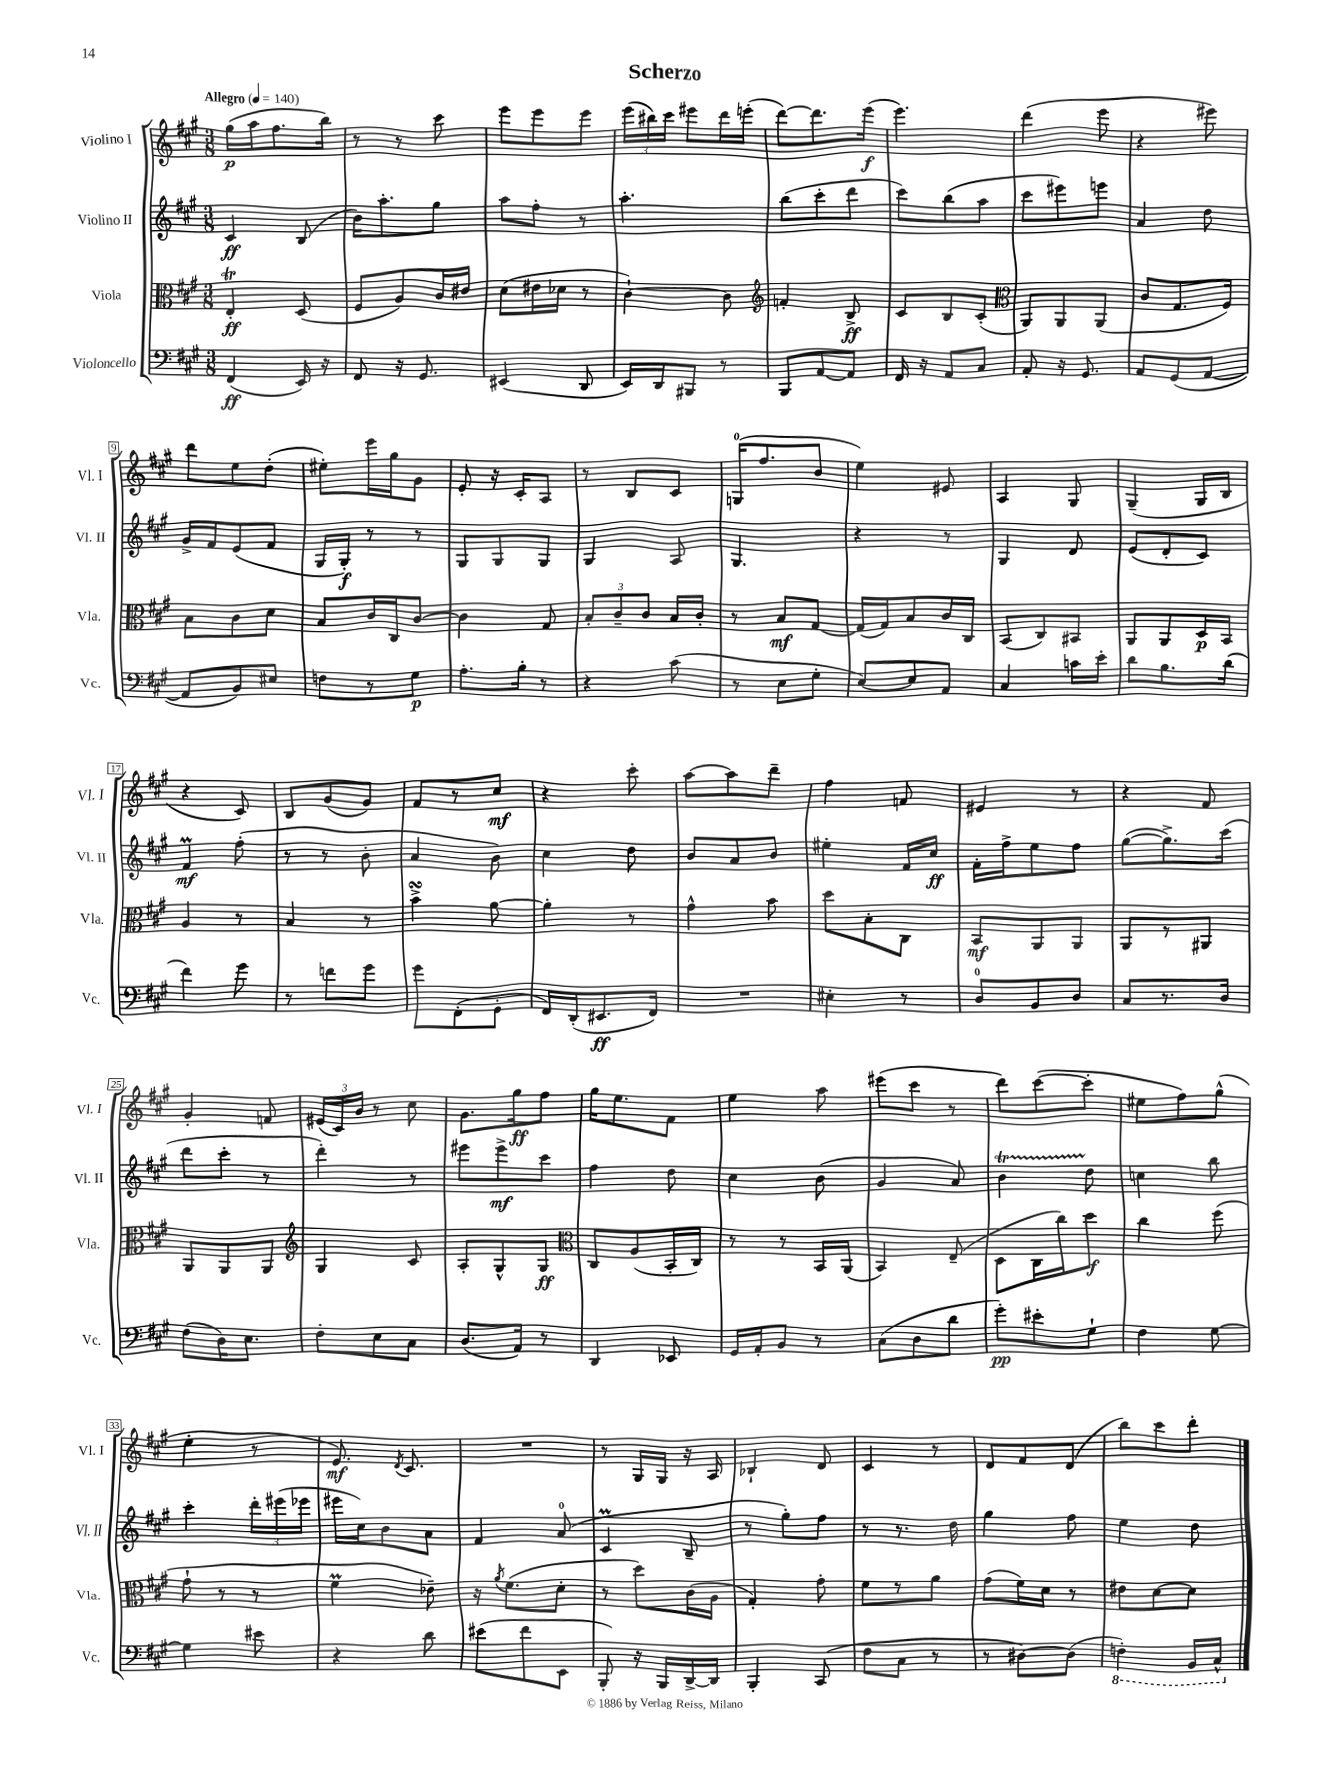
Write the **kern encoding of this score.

**kern	**kern	**kern	**kern
*staff4	*staff3	*staff2	*staff1
*clefF4	*clefC3	*clefG2	*clefG2
*k[f#c#g#]	*k[f#c#g#]	*k[f#c#g#]	*k[f#c#g#]
*M3/8	*M3/8	*M3/8	*M3/8
*MM140	*MM140	*MM140	*MM140
(4FF#	4E'	4c#	(16gg#
.	.	.	16aa
.	.	.	8.ff#
16EE)	(8D	(8B	.
16r	.	.	16bb)
=	=	=	=
8FF#	8F#	16b)	8r
.	.	8.aa'	.
16r	8A)	.	8r
8.GG#	.	.	.
.	16c#	8gg#	8ccc#
.	16e#	.	.
=	=	=	=
(4EE#	(8d	8aa	8eee
.	16e#	8ff#'	8eee
.	16d-	.	.
8DD	8r	8r	8eee
=	=	=	=
16EE)	[4c#`)	4.aa'	(24eee
.	.	.	24bb#)
16DD	.	.	.
.	.	.	24ccc#
8BBB#	.	.	8eee#
8r	8c#]	.	16ddd
.	.	.	(16eee'
=	=	=	=
*	*clefG2	*	*
8BBB	4f'	(8bb	[8ddd)
[8AA	.	8ccc#'	8.ddd]
8AA]	8B^	8ddd	.
.	.	.	(16eee
=	=	=	=
16FF#	8c#	8ccc#)	4.eee)
16r	.	.	.
8AA	8B	(8bb	.
8C#	(8c#'	8aa	.
=	=	=	=
*	*clefC3	*	*
8AA'	8AA)	8ccc#	(4ddd
16r	8AA	8eee#)	.
8.GG#	.	.	.
.	(8AA	8eee	8eee
=	=	=	=
8AA	8c#	4a	4r
(8GG#	8.G#	.	.
[8AA	.	8dd	8eee#)
.	16F#)	.	.
=	=	=	=
8AA]	8B	16g#^	8ddd
.	.	16f#	.
8BB)	8c#	(8e	8ee
8E#	8d	8f#	(8dd'
=	=	=	=
8F	8B	16G#	8ee#')
.	.	16G#')	.
8r	16c#	8r	16eee
.	16C#	.	16gg#
8G#	[8c#	8r	8g#
=	=	=	=
8.A'	4c#]	8G#	8e'
.	.	8G#	16r
16B'	.	.	16c#'
8r	8G#	8G#	8A
=	=	=	=
4r	12B'	4G#	8r
.	12c#~	.	.
.	.	.	8B
.	12c#	.	.
(8c#	16B	8A	8c#
.	16c#'	.	.
=	=	=	=
8r	8r	4.G#	(16G
.	.	.	8.ff#
8E	8B	.	.
8G#'	[8G#	.	8b
=	=	=	=
[8E)	(16G#]	4r	4ee)
.	16G#)	.	.
8E]	8B	.	.
8AA	16c#	8r	8e#
.	16C#	.	.
=	=	=	=
4C#	(8BB	4G#	4A
.	8C#)	.	.
16c	8BB#	8d	8G#
16e'	.	.	.
=	=	=	=
8d	8AA	(8e	(4G#~
8.B	8AA	8d'	.
.	16D	8c#)	16G#
(16d	16BB	.	16B
=	=	=	=
4f#)	4A	4f#	4r
8g#	8r	(8ff#'	8c#)
=	=	=	=
8r	4B	8r	8B
8f	.	8r	(8g#
8g#	8r	8b'	8g#)
=	=	=	=
8g#	4b^	4a	8f#
(8FF#'	.	.	8r
8GG#'	[8a	8b)	8cc#
=	=	=	=
16FF#)	4a']	4cc#	4r
(16DD'	.	.	.
8.EE#	.	.	.
.	8r	8dd	8ccc#'
16FF#)	.	.	.
=	=	=	=
4.r	4g#^^	8b	[8aa
.	.	8a	8aa]
.	8b	8b	8ddd~
=	=	=	=
4E#'	8dd	4ee#'	4ff#
.	8B'	.	.
8r	8C#	16f#	8f
.	.	16cc#	.
=	=	=	=
8D	8BB	16f#'	4e#
.	.	16ff#^	.
8BB	8AA	8ee	.
8D	8AA	8ff#	8r
=	=	=	=
8C#	8AA	([8gg#	4r
8.r	8r	8.gg#^])	.
.	8AA#	.	8f#
16D	.	(16ccc#	.
=	=	=	=
(8F#	8AA	8ddd	4g#'
16D)	8AA	8ccc#'	.
8.E	.	.	.
.	8AA	8r	8f
=	=	=	=
*	*clefG2	*	*
8F#'	4G#	4ddd')	(24e#
.	.	.	24c#)
.	.	.	24b
8E	.	.	8r
8C#	8c#	8r	8cc#
=	=	=	=
(8.D	8A'	8eee#	8.g#
.	8G#^^	8eee#^	.
16AA)	.	.	16gg#
8r	8G#	8ccc#	8ff#
=	=	=	=
*	*clefC3	*	*
4DD	8C#	4ff#	16gg#
.	.	.	8.ee
.	(8A	.	.
8EE-	16BB'	8dd	8f#
.	16C#)	.	.
=	=	=	=
16GG#	8r	4cc#	4ee
16AA'	.	.	.
8BB	8r	.	.
8r	16BB	(8b	8aa
.	(16AA	.	.
=	=	=	=
(8C#	4BB)	4g#	(8eee#
8D	.	.	8ccc#
8d	(8E~	8a)	8r
=	=	=	=
8g#')	8D	4b	8ddd)
8e#'	16C#	.	([8ccc#
.	16cc#)	.	.
8G#`	8dd	8dd	8ccc#']
=	=	=	=
4F#	4cc#	4cc	8ee#
.	.	.	8ff#)
[8G#	(8ff#	8bb	(8gg#^^
=	=	=	=
4G#]	8g#`	4ccc#'	4ee'
.	8r	.	.
8e#	8r	24ddd'	8r
.	.	(24eee#	.
.	.	24eee-	.
=	=	=	=
4r	4f#	16eee#	8.e)
.	.	16cc#)	.
.	.	8b	.
.	.	.	8qd
.	.	.	8.c#
8d	8e-~)	8a	.
=	=	=	=
(8e#	16r	4f#	4.r
.	8qa	.	.
.	(8.f#	.	.
8f#	.	.	.
8EE	8d'	(8a	.
=	=	=	=
8BBB')	8r	4c#	8r
16r	8dd)	.	16G#
16BBB	.	.	16G#
[16DD^	(16c#	8B~	16r
16DD]	16A	.	16A
=	=	=	=
4BBB'	4G#')	8r	4B-`
.	.	8gg#')	.
(8CC#	8g#'	8ff#	8d
=	=	=	=
8F#	8f#	8r	4c#
8C#	8r	8.r	.
8r	8a	.	8r
.	.	16dd	.
=	=	=	=
8r	(8g#	4gg#	8d
[8D#)	16f#)	.	8f#
.	16d	.	.
(8D#]	8r	8ff#	(8d
=	=	=	=
4FF')	8e#	4ee	8bb)
.	[8d	.	8ccc#
16BBB	8d]	8dd	8ddd'
16CC#^^	.	.	.
==	==	==	==
*-	*-	*-	*-
